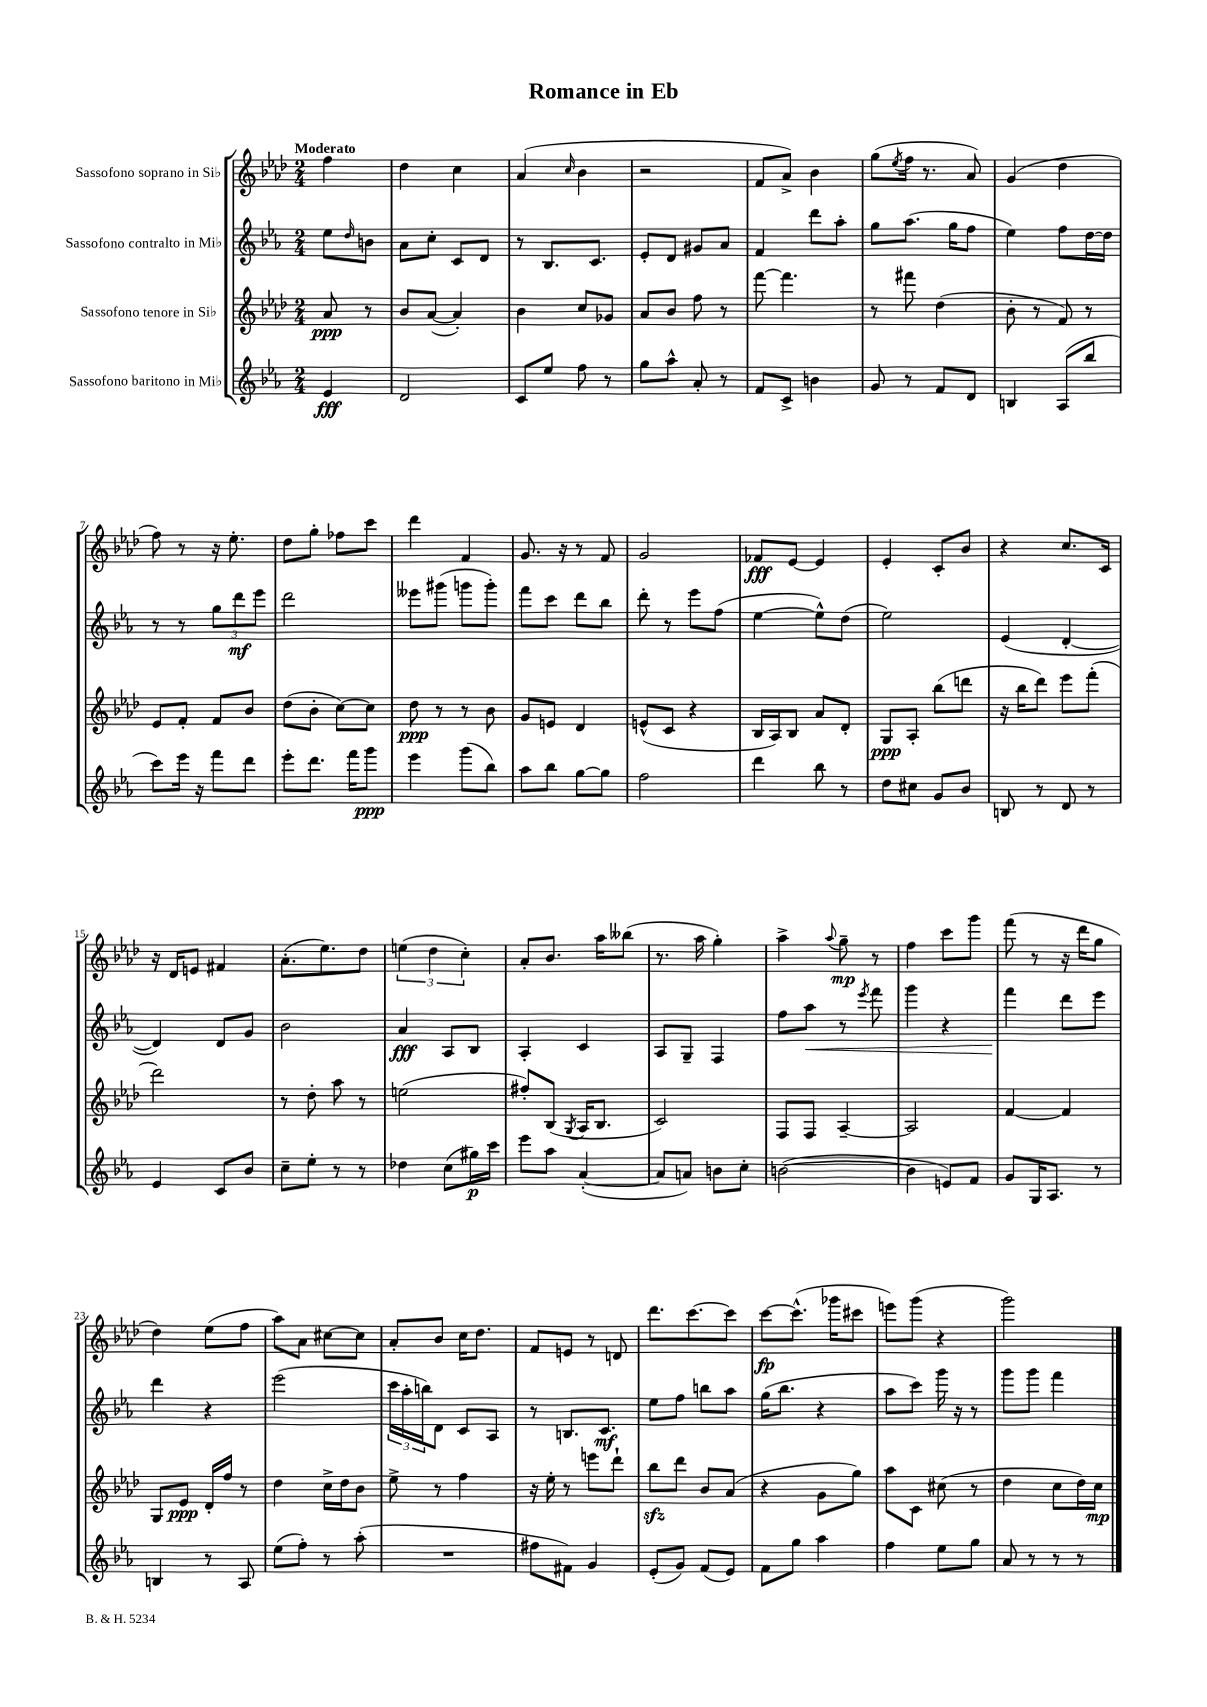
\header { title = "Romance in Eb" }
<<
\new StaffGroup <<
\new Staff = "s0" \with { instrumentName = "Sassofono soprano in Sib" } {
    \clef treble \key aes \major \numericTimeSignature \time 2/4 \partial 4 \tempo "Moderato"
    f''4 |
    des''4 c''4 |
    aes'4( \grace { c''16 } bes'4 |
    r2 |
    f'8 aes'8->) bes'4 |
    g''8( \acciaccatura { ees''8 } f''16 r8. aes'8) |
    g'4( des''4 |
    f''8) r8 r16 ees''8.-. |
    des''8 g''8-. fes''8 c'''8 |
    des'''4 f'4 |
    g'8. r16 r8 f'8 |
    g'2 |
    fes'8\fff ees'8~ ees'4 |
    ees'4-. c'8-. bes'8 |
    r4 c''8. c'16 |
    r16 des'16 e'8 fis'4 |
    aes'8.-.( ees''8.) des''8 |
    \tuplet 3/2 { e''4( des''4 c''4-.) } |
    aes'8-. bes'8. aes''16 beses''8( |
    r8. aes''16 g''4-.) |
    aes''4-> \appoggiatura { aes''8 } g''8--\mp r8 |
    f''4 c'''8 g'''8 |
    f'''8( r8 r16 des'''16 g''8 |
    des''4) ees''8( f''8 |
    aes''8) aes'8 cis''8~ cis''8 |
    aes'8-. bes'8 c''16 des''8. |
    f'8 e'8 r8 d'8 |
    des'''8. c'''8.~ c'''8 |
    c'''8~\fp c'''8.-^( ges'''16 cis'''8 |
    e'''8) g'''8( r4 |
    g'''2) \bar "|." |
}
\new Staff = "s1" \with { instrumentName = "Sassofono contralto in Mib" } {
    \clef treble \key ees \major \numericTimeSignature \time 2/4 \partial 4
    ees''8 \grace { d''16 } b'8 |
    aes'8 c''8-. c'8 d'8 |
    r8 bes8. c'8. |
    ees'8-. d'8 gis'8 aes'8 |
    f'4 d'''8 aes''8-. |
    g''8 aes''8.( g''16 f''8 |
    ees''4) f''8 d''16~ d''16 |
    r8 r8 \tuplet 3/2 { g''8 d'''8\mf ees'''8 } |
    d'''2 |
    eeses'''8 gis'''8( g'''8 g'''8-.) |
    f'''8 c'''8 d'''8 bes''8 |
    d'''8-. r8 ees'''8 f''8( |
    ees''4~ ees''8-^) d''8( |
    ees''2) |
    ees'4( d'4~-. |
    d'4) d'8 g'8 |
    bes'2 |
    aes'4\fff aes8 bes8 |
    aes4-. c'4 |
    aes8 g8-- f4 |
    f''8 aes''8\< r8 \acciaccatura { ees'''8 } f'''8 |
    g'''4 r4 |
    f'''4\! d'''8 ees'''8 |
    d'''4 r4 |
    ees'''2( |
    \tuplet 3/2 { c'''16 aes''16-. b''16) } d'8 c'8 aes8 |
    r8 b8. c'8.\mf |
    ees''8 f''8 b''8 aes''8 |
    g''16( bes''8. r4 |
    aes''8 c'''8) g'''16 r16 r8 |
    g'''8 g'''8 f'''4 \bar "|." |
}
\new Staff = "s2" \with { instrumentName = "Sassofono tenore in Sib" } {
    \clef treble \key aes \major \numericTimeSignature \time 2/4 \partial 4
    aes'8\ppp r8 |
    bes'8 aes'8~( aes'4-.) |
    bes'4 c''8 ges'8 |
    aes'8 bes'8 f''8 r8 |
    f'''8~ f'''4. |
    r8 fis'''8 des''4( |
    bes'8-. r8 f'8) r8 |
    ees'8 f'8-. f'8 bes'8 |
    des''8( bes'8-. c''8~) c''8 |
    des''8\ppp r8 r8 bes'8 |
    g'8 e'8 des'4 |
    e'8-^( c'8 r4 |
    bes16 aes16) bes8 aes'8 des'8-. |
    g8\ppp aes8-. bes''8( d'''8 |
    r16 bes''16 des'''8) ees'''8 f'''8-.( |
    des'''2) |
    r8 des''8-. aes''8 r8 |
    e''2( |
    fis''8-.) bes8( \acciaccatura { g8 } aes16 bes8. |
    c'2) |
    f8 f8 aes4~-- |
    aes2 |
    f'4~ f'4 |
    g8 ees'8\ppp des'16-. f''16 r8 |
    des''4 c''16-> des''16 bes'8 |
    ees''8-> r8 f''4 |
    r16 ees''16-. r8 e'''8 des'''8-! |
    bes''8\sfz des'''8 bes'8 aes'8( |
    r4 g'8 g''8) |
    aes''8 c'8 cis''8( r8 |
    des''4 c''8 des''16) c''16\mp \bar "|." |
}
\new Staff = "s3" \with { instrumentName = "Sassofono baritono in Mib" } {
    \clef treble \key ees \major \numericTimeSignature \time 2/4 \partial 4
    ees'4\fff |
    d'2 |
    c'8 ees''8 f''8 r8 |
    g''8 aes''8-^ aes'8-. r8 |
    f'8 c'8-> b'4 |
    g'8 r8 f'8 d'8 |
    b4 aes8( bes''8 |
    c'''8) ees'''16 r16 f'''8 d'''8 |
    ees'''8-. d'''8. f'''16 g'''8\ppp |
    ees'''4 g'''8( bes''8) |
    aes''8 bes''8 g''8~ g''8 |
    f''2 |
    d'''4 bes''8 r8 |
    d''8 cis''8 g'8 bes'8 |
    b8 r8 d'8 r8 |
    ees'4 c'8 bes'8 |
    c''8-- ees''8-. r8 r8 |
    des''4 c''8( gis''16\p) c'''16 |
    ees'''8 aes''8 aes'4~-.( |
    aes'8 a'8) b'8 c''8-. |
    b'2~( |
    b'4 e'8) f'8 |
    g'8 g16 aes8. r8 |
    b4 r8 aes8 |
    ees''8( f''8-.) r8 aes''8-.( |
    R2 |
    fis''8 fis'8) g'4 |
    ees'8-.( g'8) f'8( ees'8) |
    f'8 g''8 aes''4 |
    f''4 ees''8 g''8 |
    aes'8 r8 r8 r8 \bar "|." |
}
>>
>>
